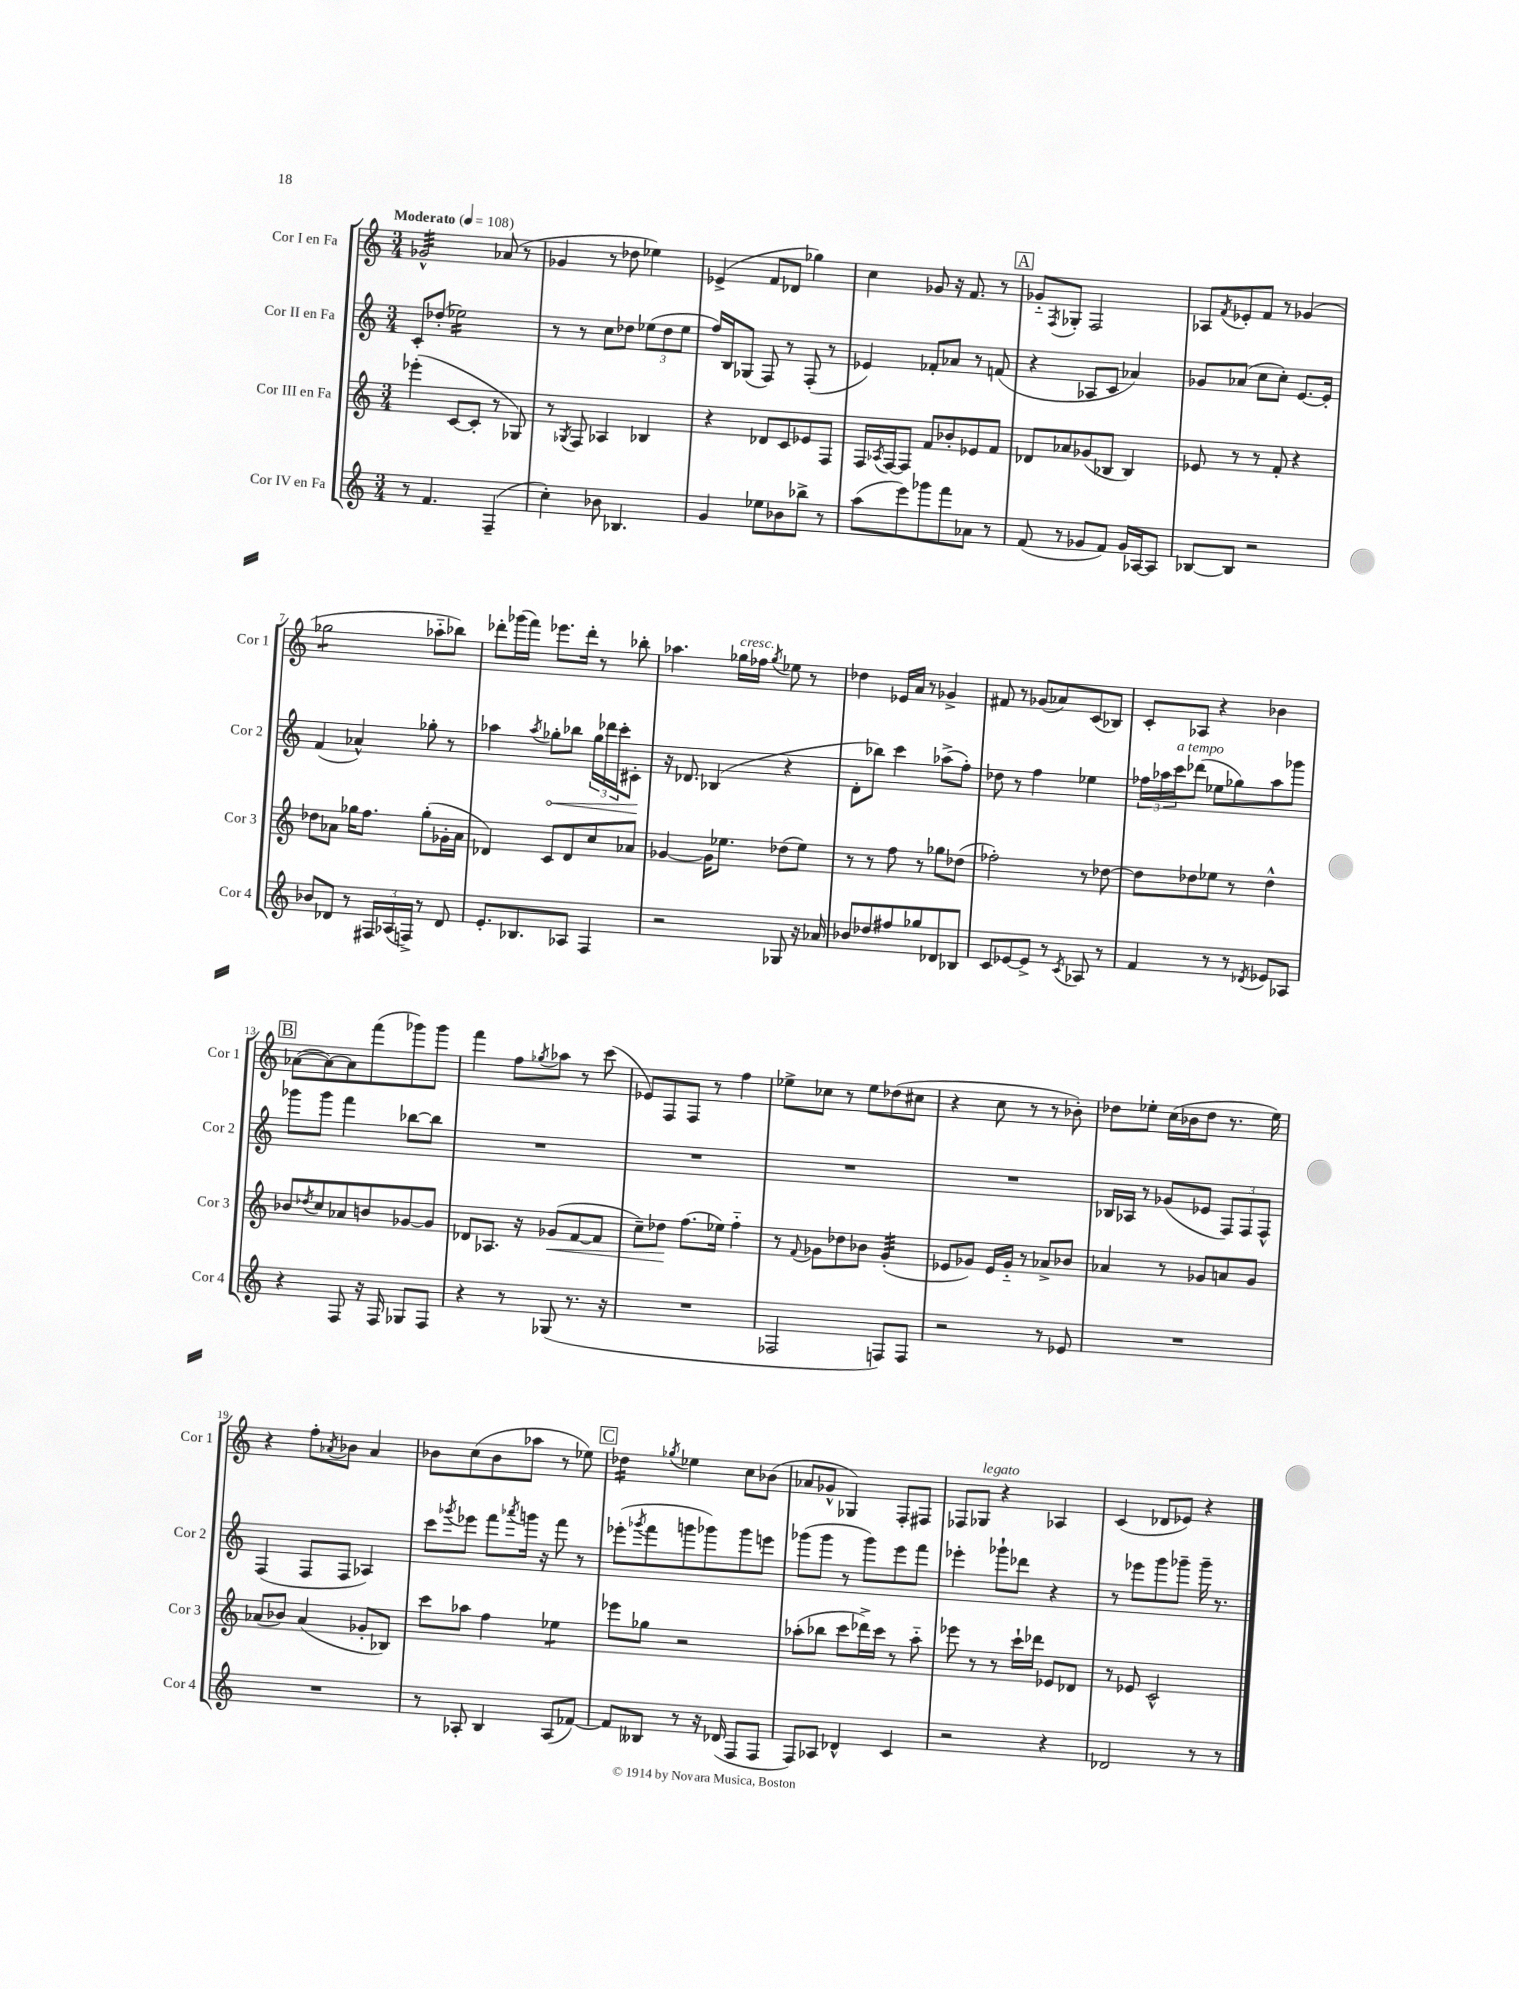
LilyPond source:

<<
\new StaffGroup <<
\new Staff = "s0" \with { instrumentName = "Cor I en Fa" shortInstrumentName = "Cor 1" } {
    \clef treble \key c \major \numericTimeSignature \time 3/4 \tempo "Moderato" 4 = 108
    ges'2:32-^ aes'8( r8 |
    ges'4 r8 des''8 ees''4) |
    ees'4->( f'8 des'8 ges''4) |
    c''4 ges'8 r16 f'8. r8 |
    \mark \markup { \box "A" } ges'8-_ \acciaccatura { f8 } ges8-. f2 |
    aes8 \acciaccatura { f'8 } ees'8-. f'8 r8 ges'4( |
    ges''2:8 aes''8-_ bes''8) |
    des'''8-. ges'''16( f'''16) ees'''8. des'''16-. r8 bes''8-. |
    aes''4. ges''16^\markup { \italic "cresc." } fes''16 \acciaccatura { ges''8 } ees''8 r8 |
    des''4 ees'16 a'16 r8 ges'4-> |
    fis'8 r8 ges'8( aes'8) c'8( bes8) |
    c'8-. aes8 r4 bes'4 |
    \mark \markup { \box "B" } aes'8~( aes'8~) aes'8 f'''8( ges'''8) ges'''8 |
    f'''4 f''8 \acciaccatura { ges''8 } aes''8 r8 c'''8( |
    ees'8) f8 f8 r8 f''4 |
    ees''8-> ces''8 r8 ees''8 des''8( cis''8 |
    r4 c''8 r8 r8 bes'8-.) |
    des''8 ees''8-. c''16( bes'16 des''8 r8. ees''16) |
    r4 f''8-. \acciaccatura { aes'8 } bes'8 aes'4 |
    bes'8 c''8( bes'8 aes''8 r8 ees''8) |
    \mark \markup { \box "C" } des''4:16 \acciaccatura { ges''8 } ees''4 c''8 bes'8( |
    aes'8 ges'8-^ ges4) f8-. fis8 |
    fes8 ges8^\markup { \italic "legato" } r4 aes4 |
    c'4( des'8 ees'8) r4 \bar "|." |
}
\new Staff = "s1" \with { instrumentName = "Cor II en Fa" shortInstrumentName = "Cor 2" } {
    \clef treble \key c \major \numericTimeSignature \time 3/4
    c'8-. des''8-.( ees''2:16) |
    r8 r8 c''8 des''8 \tuplet 3/2 { ees''8( des''8 ees''8 } |
    f''16) b16 ges8( f8) r8 f8-.( r8 |
    ees'4) fes'8-. aes'8 r8 f'8( |
    \mark \markup { \box "A" } r4 aes8 c'8 aes'4) |
    ges'8 aes'8( c''8 c''8-.) e'8.~ e'16-. |
    f'4( aes'4-^) ges''8-. r8 |
    aes''4 \acciaccatura { aes''8 } \once \override Hairpin.circled-tip = ##t ges''8-.\< bes''8 \tuplet 3/2 { ges''16 des'''16 c'''16-. } cis'8-.\! |
    r16 des'8. bes4( r4 |
    d'8-. bes''8) c'''4 aes''8->( f''8-.) |
    des''8 r8 f''4 ees''4 |
    \tuplet 3/2 { fes''16 aes''16 c'''16^\markup { \italic "a tempo" } } des'''8( ees''8 ges''8) aes''8 ges'''8 |
    \mark \markup { \box "B" } ges'''8 ges'''8 f'''4 bes''8~ bes''8 |
    R2. |
    R2. |
    R2. |
    R2. |
    bes16 aes16 r8 ges'8( ees'8 \tuplet 3/2 { f8) f8 f8-^ } |
    f4( f8 f8 aes4) |
    c'''8 \acciaccatura { ges'''8 } ees'''8 f'''8 \acciaccatura { aes'''8 } g'''16 r16 f'''8 r8 |
    \mark \markup { \box "C" } ees'''8-.( \acciaccatura { ges'''8 } f'''8 g'''8 ges'''8) ges'''8 e'''8 |
    ges'''8( ges'''8 r8 ges'''8) e'''8 f'''8 |
    ees'''4-. ges'''8-! des'''8 r4 |
    r8 ees'''8 g'''8 ges'''8-- ges'''16-- r8. \bar "|." |
}
\new Staff = "s2" \with { instrumentName = "Cor III en Fa" shortInstrumentName = "Cor 3" } {
    \clef treble \key c \major \numericTimeSignature \time 3/4
    ees'''4-.( c'8~ c'8-. r8 ges8) |
    r8 \acciaccatura { ges8 } f8 aes4 bes4 |
    r4 des'8 c'8 ees'8 f8 |
    f16 \acciaccatura { aes8 } f16~ f8 f'8 bes'8-. ees'8 f'8 |
    \mark \markup { \box "A" } des'8 aes'8 ges'8( bes8 bes4) |
    ees'8 r8 r8 f'8-. r4 |
    des''8 aes'8 ges''16 f''8. ges''8-.( ges'16-. aes'16 |
    des'4) c'8 des'8 c''8 aes'8 |
    ges'4~ ges'16 ees''8. des''8( ees''8) |
    r8 r8 f''8 r8 ges''8 des''8( |
    fes''2-.) r8 des''8~ |
    des''8 des''8 ees''8 r8 des''4-^ |
    \mark \markup { \box "B" } bes'8 \acciaccatura { des''8 } c''8 aes'8 b'8 ges'8~ ges'8 |
    des'8 aes8. r16 ges'8\<( f'8~ f'8 |
    c''8--) des''8\! f''8.( ees''16) f''4-_ |
    r8 \appoggiatura { f'8 } ges'8 des''8 bes'8 ges'4:32-.( |
    ees'8 ges'8) ees'16 ges'16-_ r8 aes'8-> bes'8 |
    aes'4 r8 ges'8 a'8 ges'8 |
    aes'8( bes'8) aes'4( ges'8-. bes8) |
    c'''8 aes''8 f''4 ees''4:8 |
    \mark \markup { \box "C" } ees'''8 ges''8 r2 |
    aes''8-.( bes''8 c'''8 des'''16->) c'''16 r8 aes''8-_ |
    ees'''8 r8 r8 c'''16-! des'''16 ees'8 des'8 |
    r8 ees'8 c'2-^ \bar "|." |
}
\new Staff = "s3" \with { instrumentName = "Cor IV en Fa" shortInstrumentName = "Cor 4" } {
    \clef treble \key c \major \numericTimeSignature \time 3/4
    r8 f'4. f4--( |
    c''4-.) bes'8 bes4. |
    g'4 ees''8 bes'8 bes''8-> r8 |
    a''8( e'''8) ges'''8 f'''8 aes'8 r8 |
    \mark \markup { \box "A" } f'8( r8 ges'8 f'8) ges'16 aes16~ aes8 |
    bes8~ bes8 r2 |
    bes'8 des'8 r8 \tuplet 3/2 { fis16 aes16( f16->) } r8 des'8 |
    e'8.-. bes8. aes8 f4 |
    r2 ges8 r16 aes'16 |
    bes'8 des''8 fis''8 ges''8 des'8 bes8 |
    c'8 ees'8~ ees'8-> r8 \acciaccatura { c'8 } aes8 r8 |
    f'4 r8 r8 \acciaccatura { des'8 } ees'8 aes8 |
    \mark \markup { \box "B" } r4 f8 r16 f16 ges8 f8 |
    r4 r8 ges8( r8. r16 |
    R2. |
    fes2 f8) f8 |
    r2 r8 ees'8 |
    R2. |
    R2. |
    r8 aes8-. b4 aes8( fes'8~) |
    \mark \markup { \box "C" } fes'8 beses8 r8 r16 des'16( f8 f8 |
    f8) aes8 des'4-^ c'4 |
    r2 r4 |
    des'2 r8 r8 \bar "|." |
}
>>
>>
